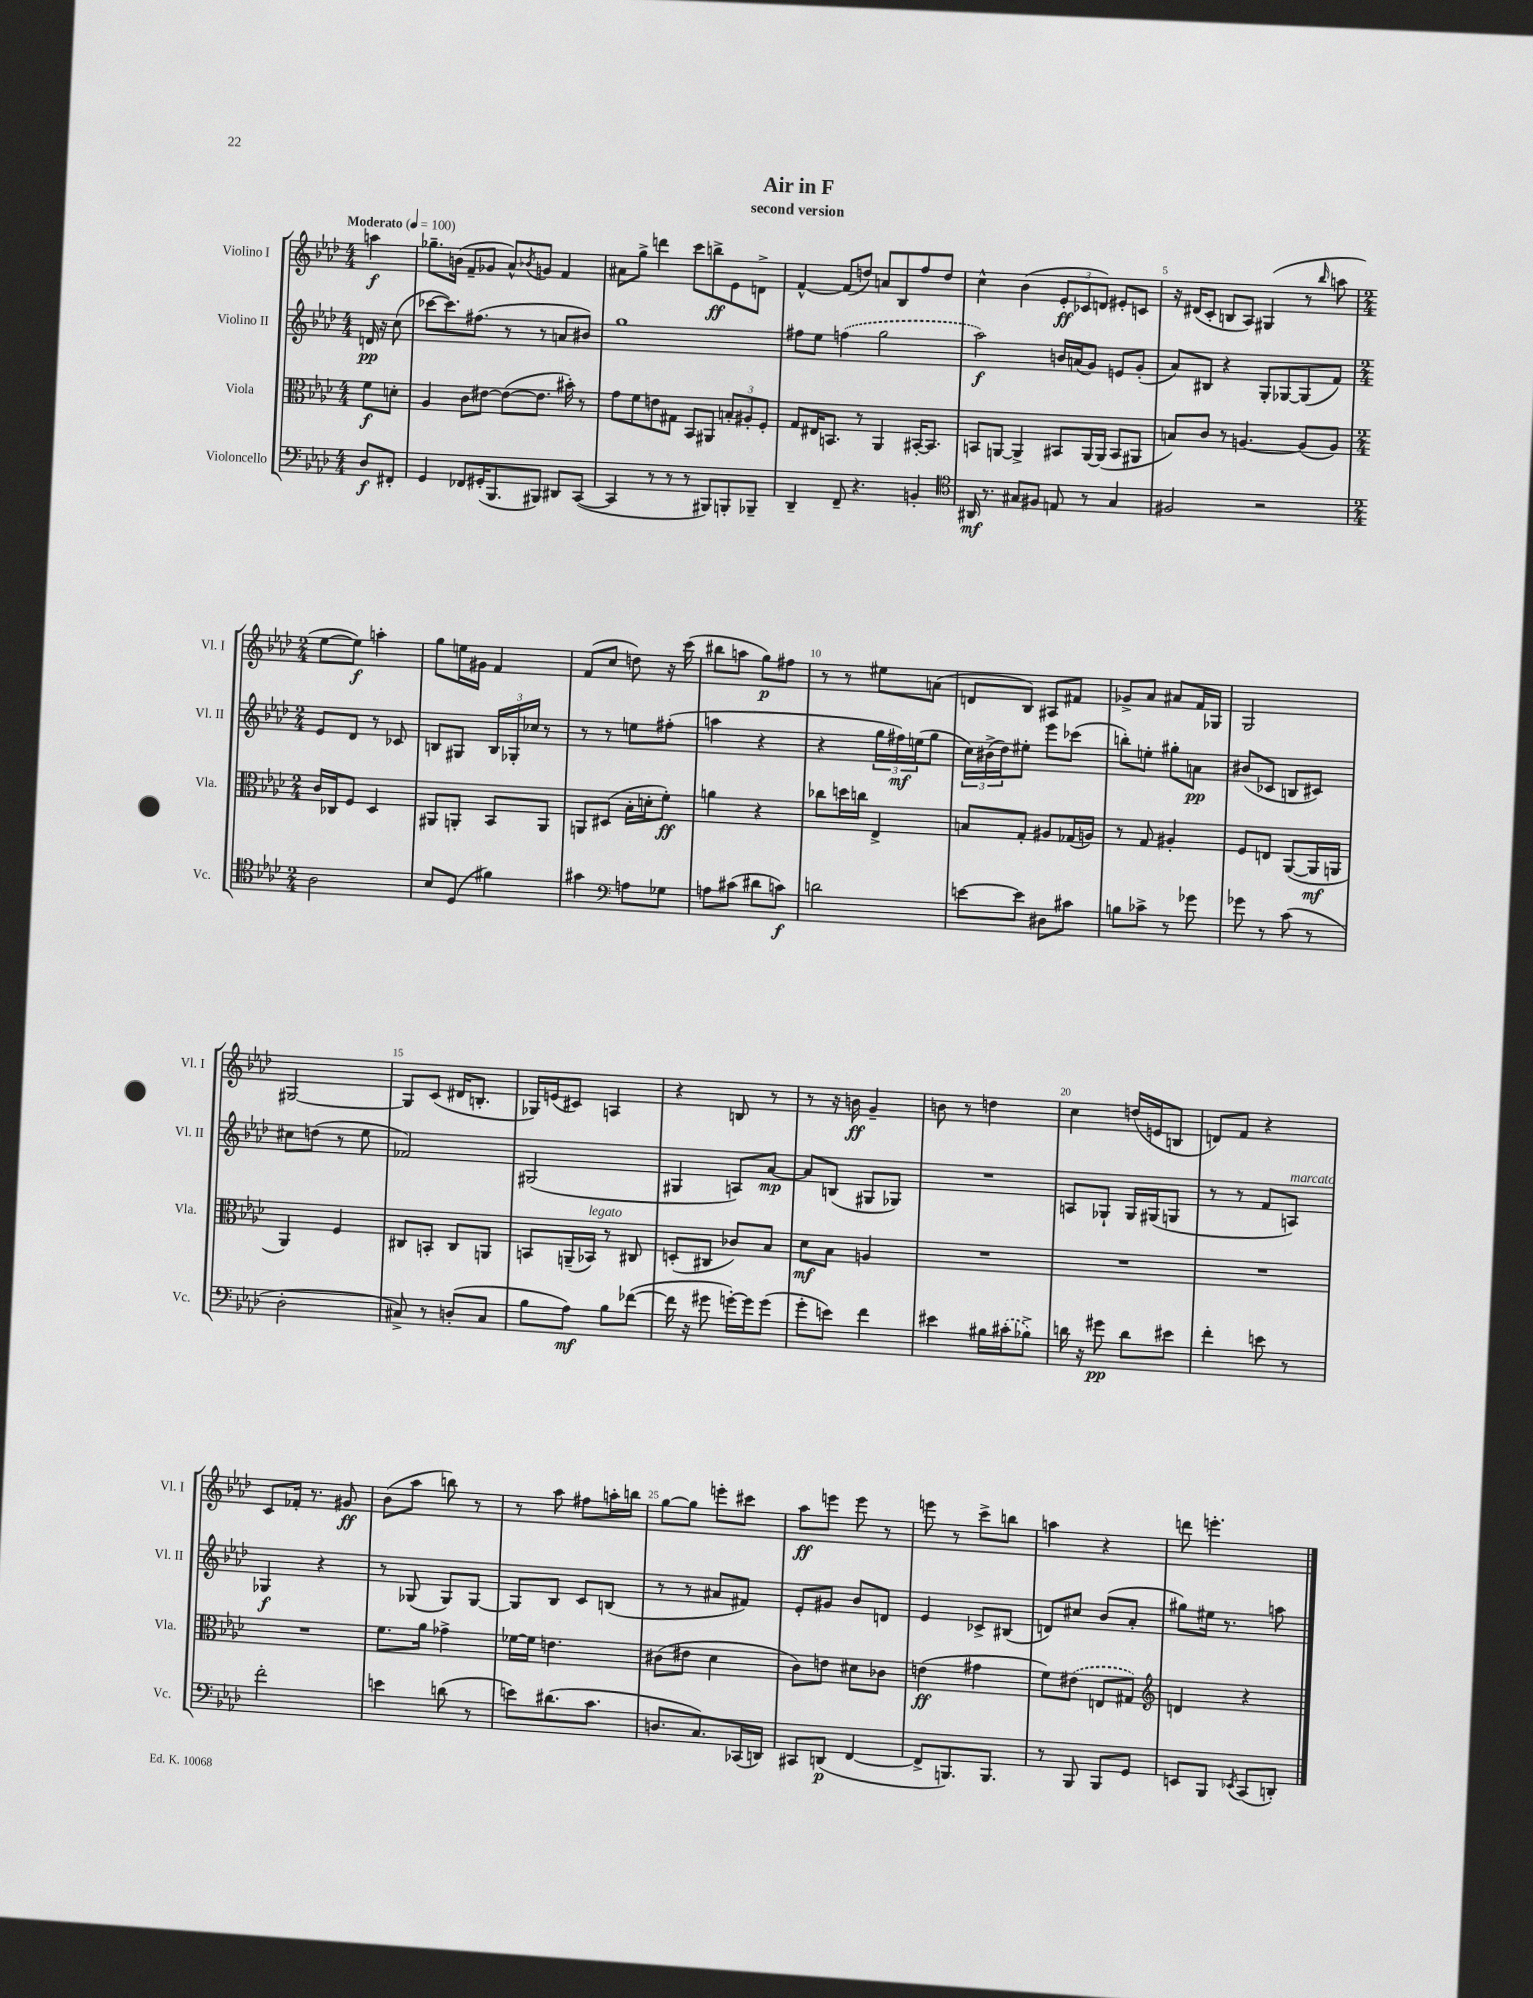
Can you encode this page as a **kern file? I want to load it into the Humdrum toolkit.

**kern	**dynam	**kern	**dynam	**kern	**dynam	**kern	**dynam
*part4	*part4	*part3	*part3	*part2	*part2	*part1	*part1
*staff4	*staff4	*staff3	*staff3	*staff2	*staff2	*staff1	*staff1
*I"Violoncello	*	*I"Viola	*	*I"Violino II	*	*I"Violino I	*
*I'Vc.	*	*I'Vla.	*	*I'Vl. II	*	*I'Vl. I	*
*clefF4	*	*clefC3	*	*clefG2	*	*clefG2	*
*k[b-e-a-d-]	*	*k[b-e-a-d-]	*	*k[b-e-a-d-]	*	*k[b-e-a-d-]	*
*M4/4	*	*M4/4	*	*M4/4	*	*M4/4	*
*MM100	*	*MM100	*	*MM100	*	*MM100	*
=	=	=	=	=	=	=	=
!	!	!	!	!	!	!LO:TX:a:B:t=Moderato	!
8D-/L	f	8f\L	f	16dn/	pp	4aan\	f
.	.	.	.	16r	.	.	.
8FF#X'/J	.	8dn'\J	.	(8cc\	.	.	.
=1	=1	=1	=1	=1	=1	=1	=1
4GG/	.	4A-/	.	[8ccc-X\L	.	8.gg-X~\L	.
.	.	.	.	8.ccc-\])	.	.	.
.	.	.	.	.	.	(16bn\Jk	.
8FF-X/L	.	8c\L	.	.	.	8f~/L	.
.	.	.	.	(8.ff#X\J	.	.	.
(16GG#X'/K	.	[8e#X\J	.	.	.	8g-X/J	.
8.BBB-/	.	.	.	.	.	.	.
.	.	(8e#\L_	.	8r	.	8a-^^/L)	.
.	.	.	.	.	.	8qb-X/	.
8BBB#X/J)	.	8.e#\J]	.	8r	.	8gn/J	.
8DD#X/L	.	.	.	8an/L	.	4f/	.
.	.	16b#X'\)	.	.	.	.	.
([8CC/J	.	8r	.	8b#X/J)	.	.	.
=2	=2	=2	=2	=2	=2	=2	=2
4CC/]	.	8g\L	.	1gg	.	8a#X\L	.
.	.	8f\	.	.	.	8gg^\J	.
8r	.	8en\	.	.	.	4dddn\	.
8r	.	8G#X\J	.	.	.	.	.
8r	.	8BB-/L	.	.	.	8ccc\L	.
8BBB#X/L)	.	8AA#X/J	.	.	.	8bbn^\	ff
8BBBn'/	.	12Bn'/L	.	.	.	8e-\	.
.	.	12A#X'/	.	.	.	.	.
8BBB-X~/J	.	.	.	.	.	8dn^\J	.
.	.	12F'/J	.	.	.	.	.
=3	=3	=3	=3	=3	=3	=3	=3
4DD-~/	.	8G/L	.	8ff#X\L	.	[4f^^/	.
.	.	16E#X/K	.	8ee-\J	.	.	.
.	.	8.BBn/J	.	.	.	.	.
8FF~/	.	.	.	(4ffn\	.	(8f/L]	.
4.r	.	8r	.	.	.	8ddn/J)	.
.	.	4AA-/	.	2gg\	.	8an/L	.
.	.	.	.	.	.	8B-/	.
4BBn'/	.	[16BB#X'/KL	.	.	.	8ff/	.
.	.	8.BB#/J]	.	.	.	.	.
.	.	.	.	.	.	8dd/J	.
=4	=4	=4	=4	=4	=4	=4	=4
*clefC4	*	*	*	*	*	*	*
16AA#X/	mf	8BBn/L	.	2aa-\)	f	4cc^^\	.
8.r	.	.	.	.	.	.	.
.	.	[8AAn/J	.	.	.	.	.
8G#X/L	.	4AA^/]	.	.	.	(4b-\	.
8F#X/J	.	.	.	.	.	.	.
8En/	.	8BB#X/L	.	16bn/LL	.	12e-'/L	ff
.	.	.	.	(16an/J	.	.	.
.	.	.	.	.	.	12c-X/	.
8r	.	[16AA/L	.	8g/J)	.	.	.
.	.	.	.	.	.	12dn/J)	.
.	.	(16AA/JJ]	.	.	.	.	.
4G#/	.	8BB#/L	.	8en/L	.	8e#X'/L	.
.	.	8AA#X/J	.	(8g'/J	.	8cn/J	.
=5	=5	=5	=5	=5	=5	=5	=5
2F#X/	.	8Bn/L)	.	8a-/L)	.	16r	.
.	.	.	.	.	.	(16d#X/KL	.
.	.	8c/J	.	8B#X/J	.	8c'/J	.
.	.	8r	.	4r	.	8Bn/L	.
.	.	[4.An/	.	.	.	8A-/J)	.
2r	.	.	.	8G'/L	.	(4G#X/	.
.	.	.	.	[8G-X/	.	.	.
.	.	(8A/L]	.	(8G-/]	.	8r	.
.	.	.	.	.	.	16qqbb-/	.
.	.	8A/J)	.	8f/J)	.	8aan\	.
!!LO:LB:g=z
=6	=6	=6	=6	=6	=6	=6	=6
*M2/4	*	*M2/4	*	*M2/4	*	*M2/4	*
2A-\	.	16c/LL	.	8e-/L	.	[8ee-\L	.
.	.	16C-X/J	.	.	.	.	.
.	.	8F/J	.	8d-/J	.	8ee-\J])	f
.	.	4D-/	.	8r	.	4aan'\	.
.	.	.	.	8c-X/	.	.	.
=7	=7	=7	=7	=7	=7	=7	=7
8B-/L	.	8AA#X/L	.	8Bn/L	.	8gg\L	.
(8D-/J	.	8AAn'/J	.	8G#X/J	.	16een\L	.
.	.	.	.	.	.	16g#X\JJ	.
4f#X\)	.	8BB-/L	.	24B/LL	.	4f/	.
.	.	.	.	24G-X'/	.	.	.
.	.	.	.	24cc-X/JJ	.	.	.
.	.	8AA/J	.	8r	.	.	.
=8	=8	=8	=8	=8	=8	=8	=8
4g#X\	.	8AAn/L	.	8r	.	(8f/L	.
.	.	(8D#X/J	.	8r	.	8cc/J	.
*clefF4	*	*	*	*	*	*	*
8An\L	.	16B-'\LL	.	8een\L	.	8ddn\)	.
.	.	16dn'\J	.	.	.	.	.
8G-X\J	.	8f'\J)	ff	(8ff#X'\J	.	16r	.
.	.	.	.	.	.	(16ccc\	.
=9	=9	=9	=9	=9	=9	=9	=9
8An\L	.	4an\	.	4aan\	.	8bb#X\L	.
(8c#X\J	.	.	.	.	.	8aan\J	.
8d#X\L	.	4r	.	4r	.	8gg\L)	p
8cn\J)	f	.	.	.	.	8ff#X\J	.
=10	=10	=10	=10	=10	=10	=10	=10
2dn\	.	8cc-X\L	.	4r	.	8r	.
.	.	16ddn\L	.	.	.	8r	.
.	.	16ccn\JJ	.	.	.	.	.
.	.	4E-^/	.	24gg\LL	.	8ee#X\L	.
.	.	.	.	24ff#X\)	mf	.	.
.	.	.	.	(24een\J	.	.	.
.	.	.	.	8gg\J	.	(8an\J	.
=11	=11	=11	=11	=11	=11	=11	=11
[8en\L	.	8Bn/L	.	24cc\LL)	.	8dn/L	.
.	.	.	.	(24b#X^\	.	.	.
.	.	.	.	24dd-\J)	.	.	.
8e\J]	.	8G'/J	.	8ee#X'\J	.	8B-/J)	.
8D#X\L	.	8A#X/L	.	8eee-\L	.	8A#X/L	.
8c#X\J	.	(16G-X/L	.	(8ccc-X\J	.	8f#X/J	.
.	.	16An/JJ)	.	.	.	.	.
=12	=12	=12	=12	=12	=12	=12	=12
8Bn\L	.	8r	.	8bbn'\L)	.	8g-X^/L	.
8c-X^\J	.	8G/	.	8een'\J	.	8a-/J	.
8r	.	4A#X'/	.	8gg#X'\L	.	8a#X/L	.
8g-X\	.	.	.	8an\J	pp	16f/L	.
.	.	.	.	.	.	16G-X/JJ	.
=13	=13	=13	=13	=13	=13	=13	=13
8g-X\	.	8F/L	.	(8b#X/L	.	2G/	.
8r	.	8En/J	.	8c-X/J	.	.	.
(8c\	.	([8AA-/L	.	8Bn/L	.	.	.
8r	.	16AA-/L]	mf	8c#X/J)	.	.	.
.	.	16AAn/JJ	.	.	.	.	.
!!LO:LB:g=z
=14	=14	=14	=14	=14	=14	=14	=14
2D-'\	.	4AA-/)	.	8cc#X\L	.	[2G#X/	.
.	.	.	.	(8ddn\J	.	.	.
.	.	4F/	.	8r	.	.	.
.	.	.	.	8ee-\	.	.	.
=15	=15	=15	=15	=15	=15	=15	=15
8C#X^/)	.	8C#X/L	.	2f-X/)	.	8G#/L]	.
8r	.	8BBn'/J	.	.	.	(8c/J	.
(8Dn'/L	.	8C#/L	.	.	.	16d#X/KL	.
.	.	.	.	.	.	8.Bn'/J	.
8C#/J	.	8AAn/J	.	.	.	.	.
=16	=16	=16	=16	=16	=16	=16	=16
8B-\L	.	8BBn/L	.	(2G#X/	.	16G-X/LL)	.
.	.	.	.	.	.	(16en/J	.
8A-\J)	mf	(16AAn~/L	.	.	.	8c#X/J)	.
!	!	!LO:TX:a:i:t=legato	!	!	!	!	!
.	.	16BB-X/JJ)	.	.	.	.	.
8B-\L	.	8r	.	.	.	4An/	.
([8f-X\J	.	8C#X/	.	.	.	.	.
=17	=17	=17	=17	=17	=17	=17	=17
16f-\]	.	(8Dn'/L	.	4G#X/	.	4r	.
16r	.	.	.	.	.	.	.
8g#X\	.	8C#X/J	.	.	.	.	.
[16gn'\LL)	.	8c-X/L)	.	8An/L)	.	8Bn/	.
16g\J]	.	.	.	.	.	.	.
(8g\J	.	8B-/J	.	[8a-/J	mp	8r	.
=18	=18	=18	=18	=18	=18	=18	=18
8g'\L	.	8d-\L	mf	8a-/L]	.	8r	.
8en\J)	.	8B-\J	.	(8Bn/J	.	16r	.
.	.	.	.	.	.	16bn\	ff
4f\	.	4An/	.	8G#X/L	.	4g~/	.
.	.	.	.	8G-X/J)	.	.	.
=19	=19	=19	=19	=19	=19	=19	=19
4e#X\	.	2r	.	2r	.	8bn\	.
.	.	.	.	.	.	8r	.
16B#X\LL	.	.	.	.	.	4ddn\	.
(16c#X'\J	.	.	.	.	.	.	.
8B-X^\J)	.	.	.	.	.	.	.
=20	=20	=20	=20	=20	=20	=20	=20
16dn\	.	2r	.	8An/L	.	4cc\	.
16r	.	.	.	.	.	.	.
8g#X\	pp	.	.	8G-X`/J	.	.	.
8d\L	.	.	.	16G-/LL	.	(16ddn/LL	.
.	.	.	.	(16G#X/J	.	16en/J	.
8e#X\J	.	.	.	8Gn/J	.	8Bn/J	.
=21	=21	=21	=21	=21	=21	=21	=21
4f'\	.	2r	.	8r	.	8dn/L)	.
.	.	.	.	8r	.	8f/J	.
8en\	.	.	.	8f/L	.	4r	.
!	!	!	!	!LO:TX:a:i:t=marcato	!	!	!
8r	.	.	.	8An/J)	.	.	.
!!LO:LB:g=z
=22	=22	=22	=22	=22	=22	=22	=22
2f'\	.	2r	.	4G-X/	f	8c/L	.
.	.	.	.	.	.	16f-X'/Jk	.
.	.	.	.	.	.	8.r	.
.	.	.	.	4r	.	.	.
.	.	.	.	.	.	8g#X/	ff
=23	=23	=23	=23	=23	=23	=23	=23
4en\	.	8.f\L	.	8r	.	(8b-\L	.
.	.	.	.	(8G-X/	.	8aa-\J	.
.	.	16a-\Jk	.	.	.	.	.
(8dn\	.	4g-X^\	.	8G-/L)	.	8bbn\)	.
8r	.	.	.	[8G-/J	.	8r	.
=24	=24	=24	=24	=24	=24	=24	=24
8en\L)	.	[16f-X\LL	.	8G-/L]	.	8r	.
.	.	16f-\JJ]	.	.	.	.	.
(8.d#X\	.	4.en\	.	8B-/J	.	8aa-\	.
.	.	.	.	8c/L	.	8ff#X\L	.
8.c\J	.	.	.	.	.	.	.
.	.	.	.	(8Bn/J	.	16aan'\L	.
.	.	.	.	.	.	16bbn\JJ	.
=25	=25	=25	=25	=25	=25	=25	=25
8.Dn/L	.	(8c#X\L	.	8r	.	[8gg\L	.
.	.	8e#X\J	.	8r	.	8gg\J]	.
8.C/)	.	.	.	.	.	.	.
.	.	4d-\	.	8a#X/L	.	8eeen'\L	.
(16CC-X/L	.	.	.	8f#X/J)	.	8ccc#X\J	.
16DDn/JJ)	.	.	.	.	.	.	.
=26	=26	=26	=26	=26	=26	=26	=26
8CC#X/L	.	8c\L)	.	8e-'/L	.	8aa-\L	ff
(8DDn/J	p	8en\J	.	8g#X/J	.	8eeen\J	.
[4FF/	.	8d#X\L	.	8b-/L	.	8eee\	.
.	.	8c-X\J	.	8dn/J	.	8r	.
=27	=27	=27	=27	=27	=27	=27	=27
8FF^/L]	.	(4en\	ff	4e-/	.	8eeen\	.
8.BBBn/)	.	.	.	.	.	8r	.
.	.	4g#X\	.	8c-X^/L	.	8ccc^\L	.
8.BBB/J	.	.	.	.	.	.	.
.	.	.	.	(8B#X/J	.	8bbn\J	.
=28	=28	=28	=28	=28	=28	=28	=28
8r	.	8f\L)	.	8dn/L)	.	4aan\	.
8BBB-/	.	(8e#X\J	.	8cc#X/J	.	.	.
8BBB-/L	.	8En/L	.	(8b-/L	.	4r	.
8GG/J	.	8G#X/J)	.	8a-'/J	.	.	.
=29	=29	=29	=29	=29	=29	=29	=29
*	*	*clefG2	*	*	*	*	*
8EEn/L	.	4dn/	.	8gg#X\L)	.	8dddn\	.
8BBB-/J	.	.	.	16ee#X\Jk	.	4.eeen'\	.
.	.	.	.	8.r	.	.	.
8qEE-X/	.	.	.	.	.	.	.
(8CC/L	.	4r	.	.	.	.	.
8DDn'/J)	.	.	.	8aan\	.	.	.
==	==	==	==	==	==	==	==
*-	*-	*-	*-	*-	*-	*-	*-
